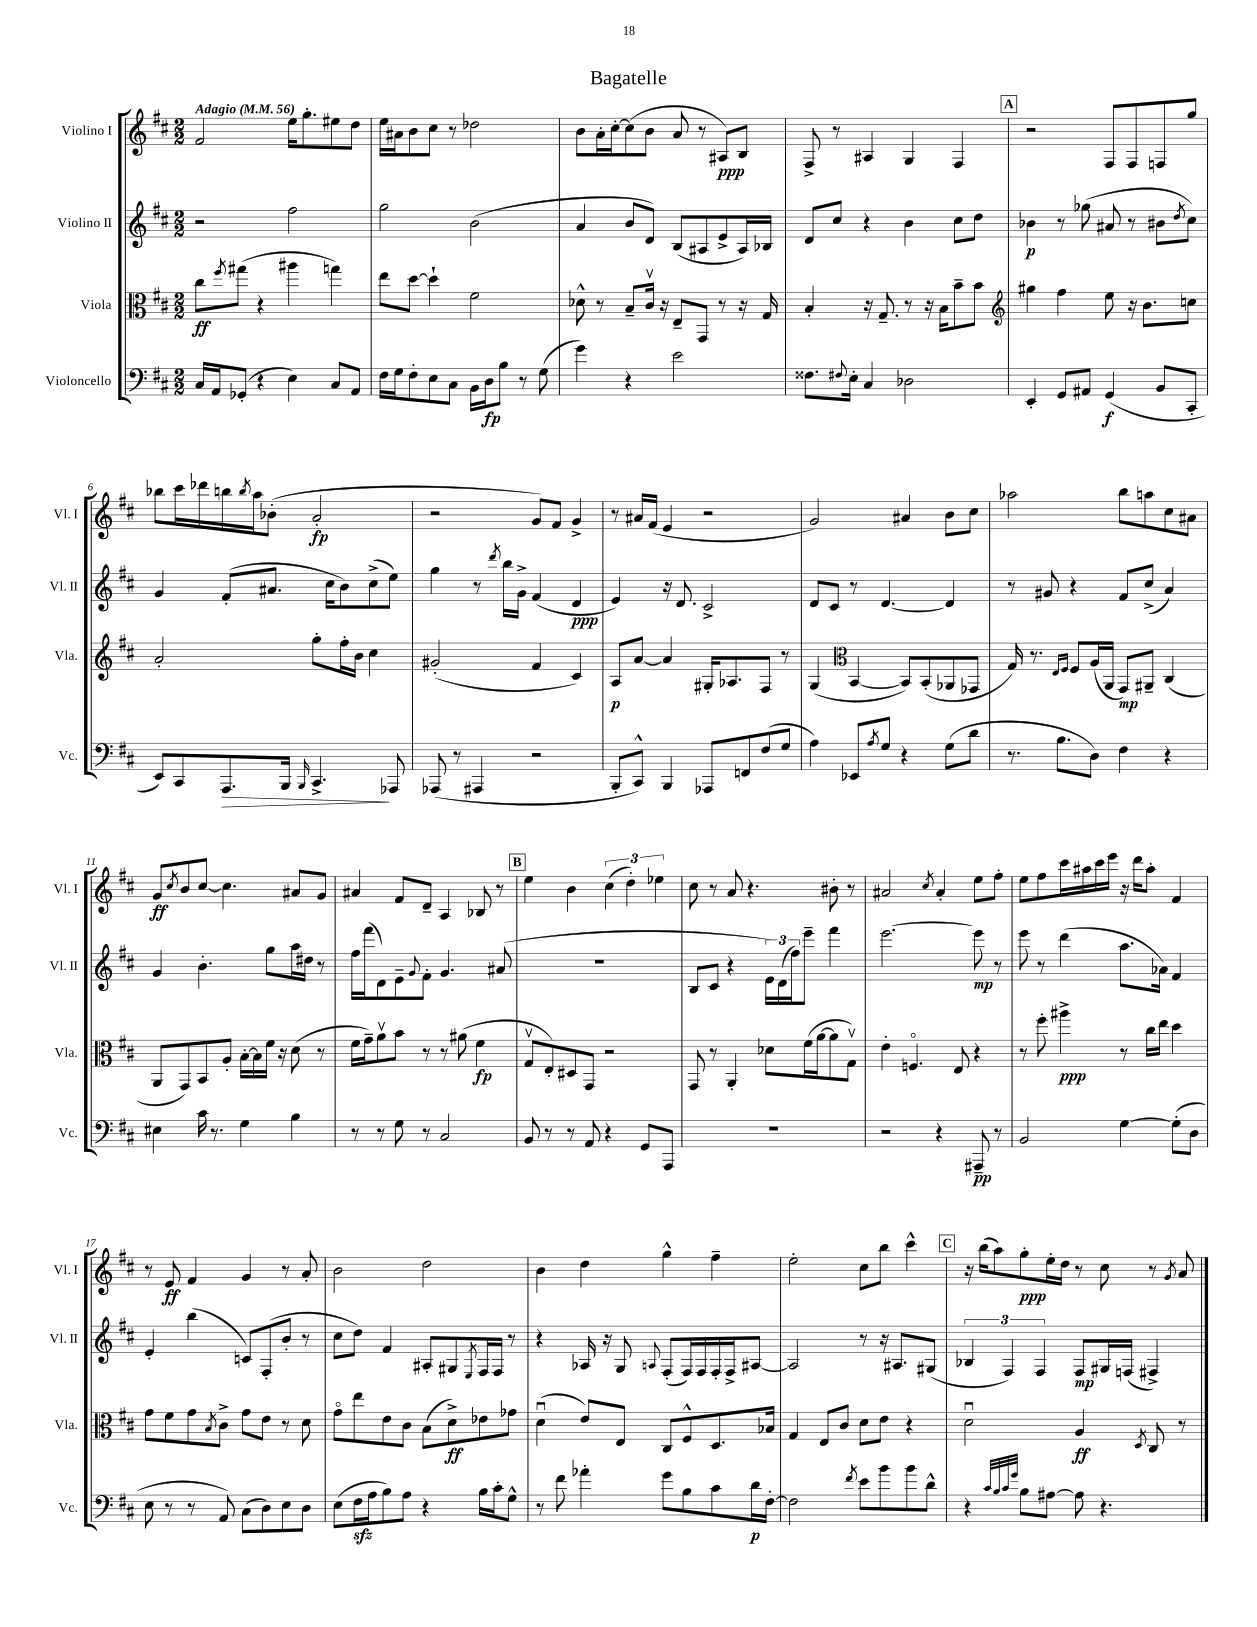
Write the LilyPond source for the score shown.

\header { title = "Bagatelle" }
<<
\new StaffGroup <<
\new Staff = "s0" \with { instrumentName = "Violino I" shortInstrumentName = "Vl. I" } {
    \clef treble \key d \major \numericTimeSignature \time 2/2 \tempo "Adagio" 4 = 56
    fis'2 e''16 g''8.-. eis''8 d''8 |
    e''16 ais'16 b'8 cis''8 r8 des''2 |
    b'8 a'16-. cis''16~-. cis''8( b'8 a'8 r8 ais8\ppp) b8 |
    fis8-> r8 ais4 g4 fis4 |
    \mark \markup { \box "A" } r2 fis8 fis8 f8 g''8 |
    bes''8 cis'''16 des'''16 b''16 \acciaccatura { b''8 } a''16 bes'8-.( a'2-.\fp |
    r2 g'8) fis'8 g'4-> |
    r8 ais'16 fis'16( e'4 r2 |
    g'2) ais'4 b'8 cis''8 |
    aes''2 b''8 a''8 cis''8 ais'8 |
    g'8\ff \acciaccatura { cis''8 } b'8 cis''8~ cis''4. ais'8 g'8 |
    ais'4 fis'8 d'8-- a4 bes8 r8 |
    \mark \markup { \box "B" } e''4 b'4 \tuplet 3/2 { cis''4( d''4-.) ees''4 } |
    cis''8 r8 a'8 r4. bis'8-. r8 |
    ais'2 \acciaccatura { cis''8 } ais'4-. e''8 fis''8-. |
    e''8 fis''8 cis'''16 ais''16 cis'''16 e'''16 r16 d'''16 ais''8-. fis'4 |
    r8 e'8\ff fis'4 g'4 r8 a'8-. |
    b'2 d''2 |
    b'4 d''4 g''4-^ fis''4-- |
    e''2-. cis''8 b''8 cis'''4-^ |
    \mark \markup { \box "C" } r16 b''16( a''8) g''8-.\ppp e''16-. d''16 r8 cis''8 r8 \acciaccatura { g'8 } a'8 \bar "|." |
}
\new Staff = "s1" \with { instrumentName = "Violino II" shortInstrumentName = "Vl. II" } {
    \clef treble \key d \major \numericTimeSignature \time 2/2
    r2 fis''2 |
    g''2 b'2( |
    a'4 b'8 d'8) b8( ais8 e'8-> ais16) bes16 |
    d'8 cis''8 r4 b'4 cis''8 d''8 |
    \mark \markup { \box "A" } bes'4\p r8 ges''8( ais'8 r8 bis'8 \acciaccatura { d''8 } cis''8) |
    g'4 fis'8-.( ais'8. cis''16 b'8) cis''8->( e''8) |
    g''4 r8 \acciaccatura { d'''8 } b''16 g'16-> fis'4( d'4\ppp |
    e'4) r16 d'8. cis'2-> |
    d'8 cis'8 r8 d'4.~ d'4 |
    r8 gis'8 r4 fis'8 cis''8->( a'4) |
    g'4 b'4.-. g''8 a''16 dis''16 r8 |
    fis''16 fis'''16( d'8) e'8-- \appoggiatura { g'8 } fis'8-. g'4. ais'8( |
    \mark \markup { \box "B" } R1 |
    b8 cis'8 r4 \tuplet 3/2 { e'16) d'16( fis''16) } e'''8-- fis'''4 |
    e'''2.~ e'''8\mp r8 |
    e'''8 r8 d'''4( a''8. aes'16) fis'4 |
    e'4-. b''4( c'8) fis8-.( b'8-. r8 |
    cis''8 d''8) fis'4 ais8-. gis8 \acciaccatura { e8 } fis16 fis16 r8 |
    r4 aes16 r16 g8 \appoggiatura { a8 } fis8-.( fis16) fis16 fis16-. fis16-> ais8~ |
    ais2 r8 r16 ais8. gis8( |
    \mark \markup { \box "C" } \tuplet 3/2 { bes4 fis4) fis4 } fis8\mp gis16 f16( fis4->) \bar "|." |
}
\new Staff = "s2" \with { instrumentName = "Viola" shortInstrumentName = "Vla." } {
    \clef alto \key d \major \numericTimeSignature \time 2/2
    cis''8\ff \acciaccatura { fis''8 } gis''8( r4 ais''4 g''4) |
    e''8 d''8~ d''4-! fis'2 |
    des'8-^ r8 b8-- cis'16\upbow r16 e8-- g,8 r8 r16 g16 |
    b4-. r16 g8.-- r8 r16 b16 b'8-- b'8 |
    \mark \markup { \box "A" } \clef treble gis''4 fis''4 e''8 r16 b'8. c''8 |
    a'2-. g''8-. fis''16-. b'16 cis''4 |
    gis'2-.( fis'4 cis'4) |
    a8\p a'8~ a'4 gis16-. aes8. fis8 r8 |
    g4( \clef alto b,4~ b,8) b,8-.( aes,8 ges,8 |
    g16) r8. \grace { e16 fis16 } fis8 a16( a,16 g,8\mp) ais,8-- cis4( |
    a,8 g,8) b,8 a8-. b16~-. b16 fis'16 r16 d'8( r8 |
    fis'16 g'16--) a'8\upbow b'8 r8 r8 ais'8( fis'4\fp |
    \mark \markup { \box "B" } g8\upbow e8-.) dis8 g,8 r2 |
    g,8 r8 a,4-. des'8 fis'16( a'16~ a'8 g8\upbow) |
    e'4-. f4.\flageolet e8 r4 |
    r8 fis''8-. ais''4->\ppp r8 cis''16 e''16 d''4 |
    g'8 fis'8 g'8 \acciaccatura { b8 } cis'8-> g'8 e'8 r8 d'8 |
    g'8\flageolet e''8 e'8 cis'8 b8( d'8->\ff) ees'8 ges'8 |
    d'4\downbow( e'8) e8 cis8 fis8-^ d8. bes16 |
    g4 e8 cis'8 d'8 e'8 r4 |
    \mark \markup { \box "C" } d'2\downbow a4\ff \acciaccatura { d8 } cis8 r8 \bar "|." |
}
\new Staff = "s3" \with { instrumentName = "Violoncello" shortInstrumentName = "Vc." } {
    \clef bass \key d \major \numericTimeSignature \time 2/2
    cis16 a,16 ges,8-.( r4 e4) cis8 a,8 |
    fis16 g16 fis8-. e8 cis8 b,16 d16\fp b8 r8 g8( |
    g'4) r4 e'2 |
    fisis8. \appoggiatura { fis8 } e16-. cis4 des2 |
    \mark \markup { \box "A" } e,4-. g,8 ais,8 g,4\f( b,8 cis,8-. |
    e,8) cis,8 a,,8.\> b,,16 \grace { b,,16 } cis,4.->\! aes,,8 |
    aes,,8( r8 ais,,4 r2 |
    b,,8-. cis,8-^) b,,4 aes,,8 f,8 fis8( g8 |
    a4) ees,8 \acciaccatura { a8 } g8 r4 g8( d'8 |
    r8. b8. d8) fis4 r4 |
    eis4 cis'16 r8. g4 b4 |
    r8 r8 g8 r8 cis2 |
    \mark \markup { \box "B" } b,8 r8 r8 a,8 r4 g,8 a,,8 |
    R1 |
    r2 r4 ais,,8--\pp r8 |
    b,2 g4~ g8-.( d8 |
    e8 r8 r8 a,8) cis8( d8) e8 d8 |
    e8( fis16\sfz a16 b8) a8 r4 b16 cis'16-. g8-^ |
    r8 fis'8 aes'4-. g'8 b8 cis'8 d'16\p fis16~-. |
    fis2 \acciaccatura { fis'8 } e'8 b'8 b'8 d'8-^ |
    \mark \markup { \box "C" } r4 \grace { cis'32 b32 cis'32 g'32 } b8 ais8~ ais8 r4. \bar "|." |
}
>>
>>
